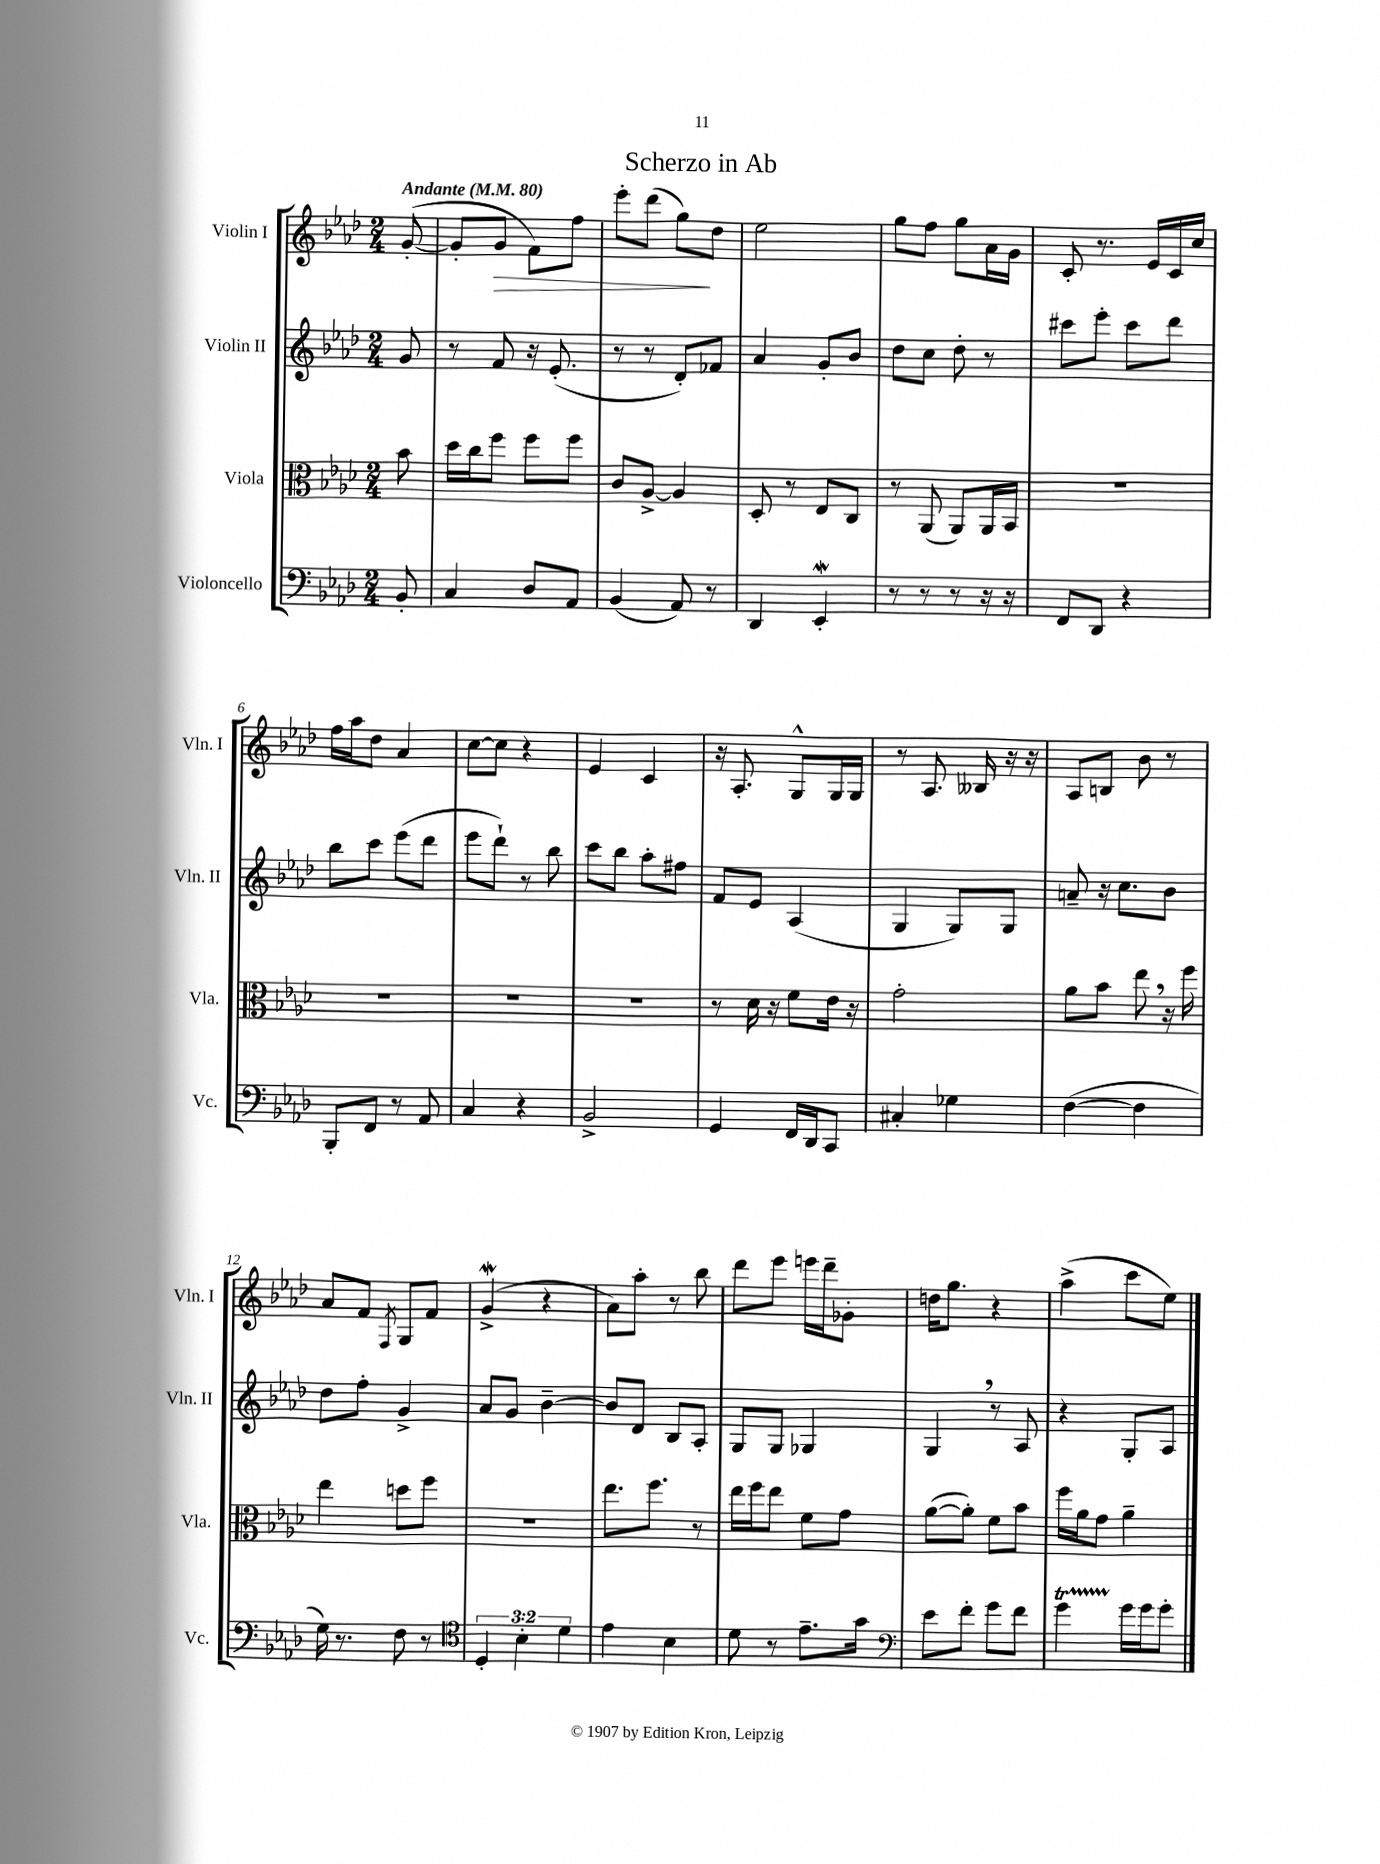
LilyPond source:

\header { title = "Scherzo in Ab" }
<<
\new StaffGroup <<
\new Staff = "s0" \with { instrumentName = "Violin I" shortInstrumentName = "Vln. I" } {
    \clef treble \key aes \major \numericTimeSignature \time 2/4 \partial 8 \tempo "Andante" 4 = 80
    g'8~-.( |
    g'8-. g'8\> f'8) f''8 |
    ees'''8-. des'''8( g''8\!) des''8 |
    ees''2 |
    g''8 f''8 g''8 aes'16 g'16 |
    c'8-. r8. ees'16 c'16 c''16 |
    f''16 aes''16 des''8 aes'4 |
    c''8~ c''8 r4 |
    ees'4 c'4 |
    r16 aes8.-. g8-^ g16 g16 |
    r8 aes8. beses16 r16 r16 |
    aes8 b8 bes'8 r8 |
    aes'8 f'8 \acciaccatura { f8 } g8 f'8 |
    g'4->\mordent( r4 |
    aes'8) aes''8-. r8 bes''8 |
    des'''8 ees'''8 e'''16 des'''16-- ges'8-. |
    d''16 g''8. r4 |
    aes''4->( c'''8 ees''8) \bar "|." |
}
\new Staff = "s1" \with { instrumentName = "Violin II" shortInstrumentName = "Vln. II" } {
    \clef treble \key aes \major \numericTimeSignature \time 2/4 \partial 8
    g'8 |
    r8 f'8 r16 ees'8.-.( |
    r8 r8 des'8-.) fes'8 |
    aes'4 g'8-. bes'8 |
    des''8 c''8 des''8-. r8 |
    cis'''8 ees'''8-. cis'''8 des'''8 |
    bes''8 c'''8 ees'''8( des'''8 |
    ees'''8 des'''8-!) r8 bes''8 |
    c'''8 bes''8 aes''8-. fis''8 |
    f'8 ees'8 aes4( |
    g4 g8) g8 |
    a'8-- r16 c''8. bes'8 |
    des''8 f''8-. g'4-> |
    aes'8 g'8 bes'4~-- |
    bes'8 des'8 bes8 aes8-. |
    g8 g8 ges4 |
    g4 \breathe r8 aes8 |
    r4 g8-. aes8 \bar "|." |
}
\new Staff = "s2" \with { instrumentName = "Viola" shortInstrumentName = "Vla." } {
    \clef alto \key aes \major \numericTimeSignature \time 2/4 \partial 8
    bes'8 |
    des''16 c''16 f''8 f''8 f''8 |
    c'8 aes8~-> aes4 |
    des8-. r8 ees8 c8 |
    r8 aes,8( aes,8) aes,16 bes,16 |
    R2 |
    R2 |
    R2 |
    R2 |
    r8 des'16 r16 f'8 ees'16 r16 |
    g'2-. |
    aes'8 bes'8 ees''8 \breathe r16 f''16 |
    ees''4 d''8 f''8 |
    R2 |
    ees''8. f''8. r8 |
    ees''16 f''16 ees''8 f'8 g'8 |
    aes'8~( aes'8-.) f'8 bes'8 |
    f''16 aes'16 g'8 aes'4-- \bar "|." |
}
\new Staff = "s3" \with { instrumentName = "Violoncello" shortInstrumentName = "Vc." } {
    \clef bass \key aes \major \numericTimeSignature \time 2/4 \override Staff.TupletNumber.text = #tuplet-number::calc-fraction-text \partial 8
    bes,8-. |
    c4 des8 aes,8 |
    bes,4( aes,8) r8 |
    des,4 ees,4-.\mordent |
    r8 r8 r8 r16 r16 |
    f,8 des,8 r4 |
    bes,,8-. f,8 r8 aes,8 |
    c4 r4 |
    bes,2-> |
    g,4 f,16 des,16 c,8 |
    cis4-. ges4 |
    f4~( f4 |
    g16) r8. f8 r8 |
    \clef tenor \tuplet 3/2 { des4-. bes4-. des'4 } |
    ees'4 bes4 |
    des'8 r8 ees'8.-- g'16 |
    \clef bass ees'8 f'8-. g'8 f'8 |
    g'4\startTrillSpan g'16\stopTrillSpan g'16 g'8-. \bar "|." |
}
>>
>>
